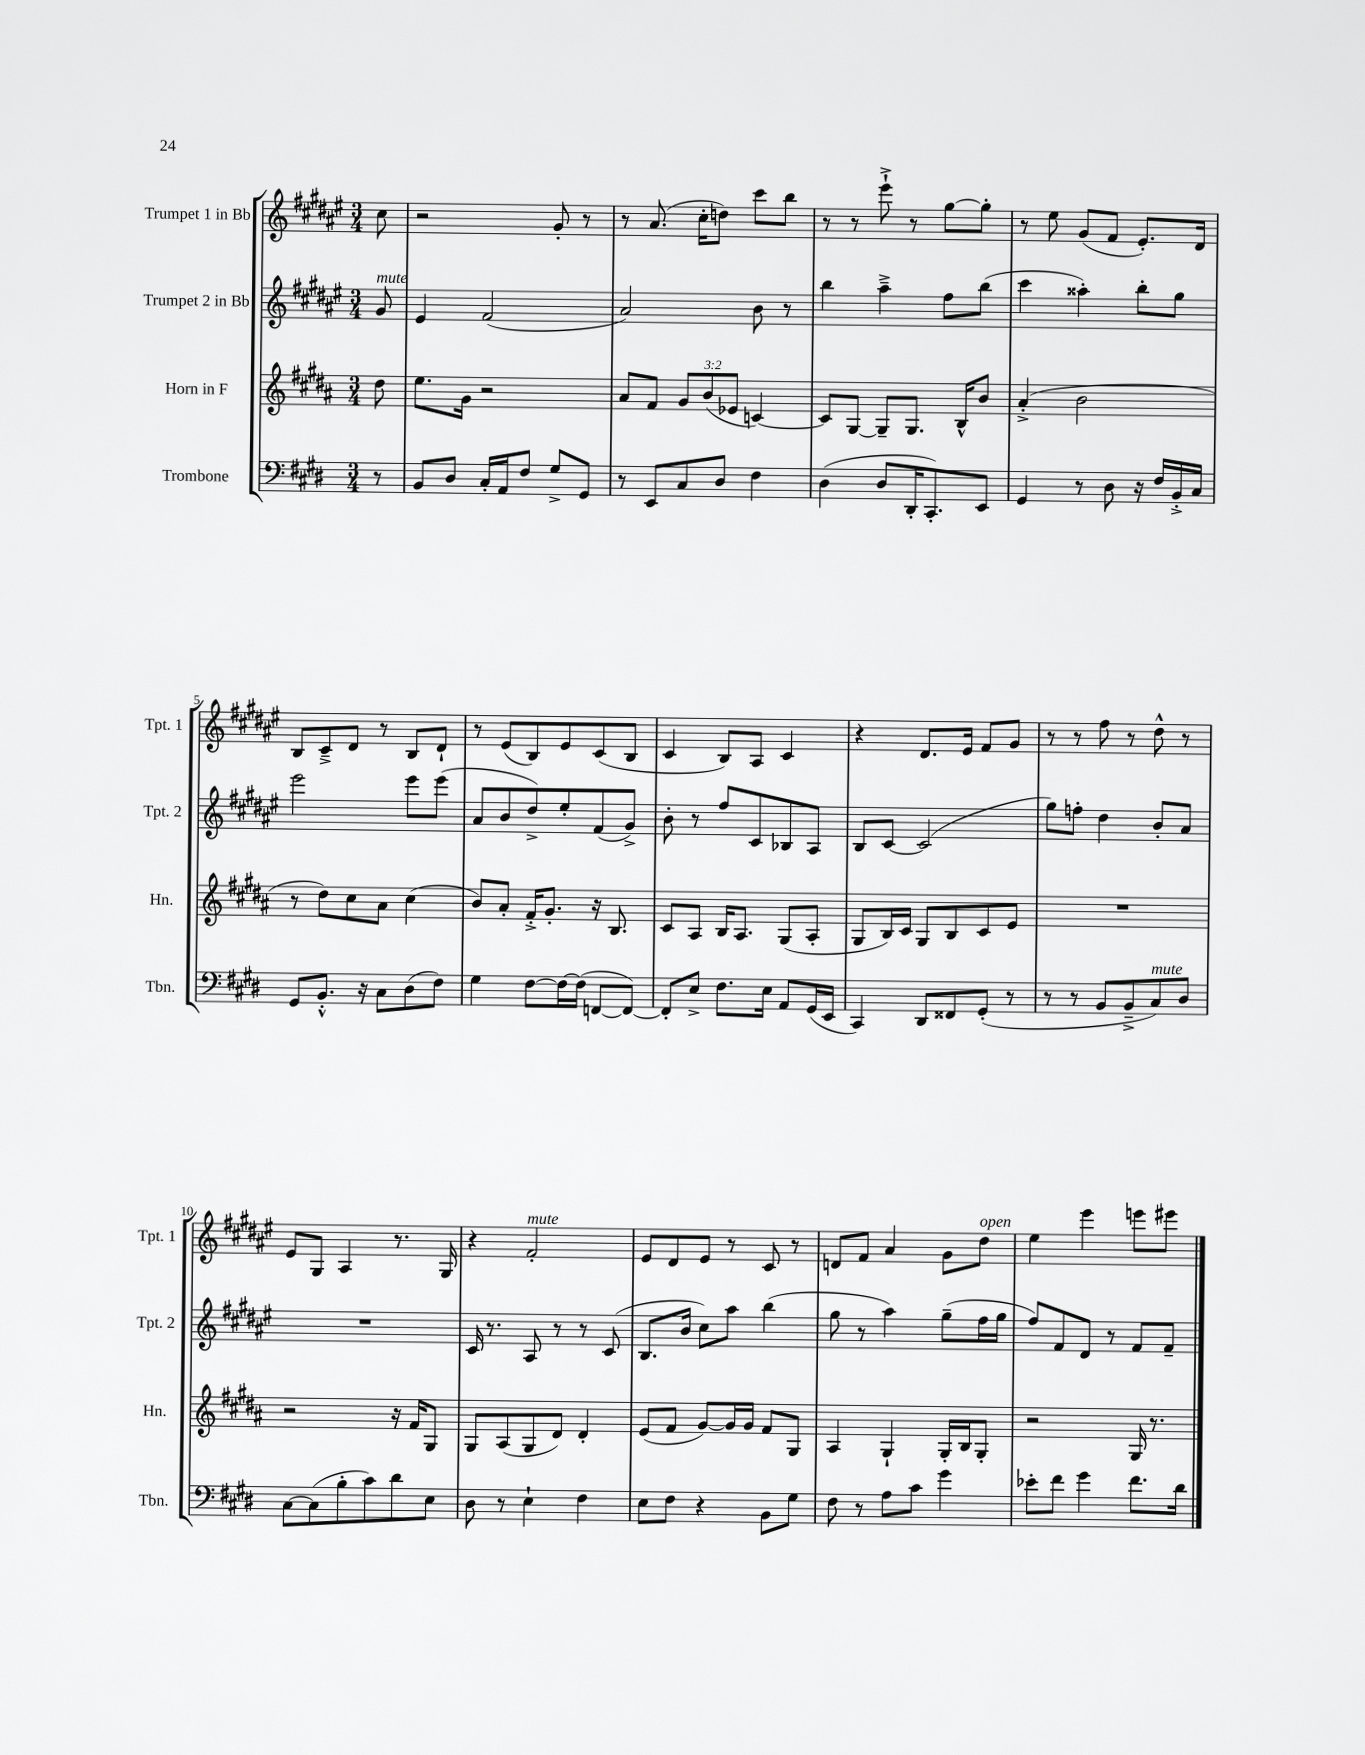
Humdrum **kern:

**kern	**kern	**kern	**kern
*staff4	*staff3	*staff2	*staff1
*clefF4	*clefG2	*clefG2	*clefG2
*k[f#c#g#d#]	*k[f#c#g#d#a#]	*k[f#c#g#d#a#e#]	*k[f#c#g#d#a#e#]
*M3/4	*M3/4	*M3/4	*M3/4
8r	8dd#	8g#	8cc#
=	=	=	=
8BB	8.ee	4e#	2r
8D#	.	.	.
.	16g#	.	.
16C#'	2r	(2f#	.
16AA	.	.	.
8F#	.	.	.
8G#^	.	.	8g#'
8GG#	.	.	8r
=	=	=	=
8r	8a#	2a#)	8r
8EE	8f#	.	(8.a#
8C#	12g#	.	.
.	.	.	16cc#'
.	(12b	.	.
8D#	.	.	8dd)
.	12e-	.	.
4F#	[4c)	8b	8ccc#
.	.	8r	8bb
=	=	=	=
(4D#	8c]	4bb	8r
.	[8G#	.	8r
8D#	8G#~]	4aa#~^	8eee#`^
16DD#'	8.G#	.	8r
8.CC#')	.	.	.
.	.	8ff#	[8gg#
.	16B^^	.	.
8EE	8b	(8bb	8gg#']
=	=	=	=
4GG#	(4a#'^	4ccc#	8r
.	.	.	8ee#
8r	2b	4aa##')	(8g#
8D#	.	.	8f#
16r	.	8bb'	8.e#')
16F#	.	.	.
16BB'^	.	8gg#	.
16C#	.	.	16d#
=	=	=	=
8GG#	8r	2eee#	8B
8.BB'^^	8dd#)	.	8c#~^
.	8cc#	.	8d#
16r	.	.	.
8C#	8a#	.	8r
(8D#	(4cc#	8eee#	8B
8F#)	.	(8eee#	8d#`
=	=	=	=
4G#	8b)	8a#	8r
.	8a#'	8b	(8e#
[8F#	16f#'^	8dd#^)	8B)
.	8.g#'	.	.
16F#_	.	8ee#'	8e#
(16F#]	.	.	.
[8FF	16r	(8f#	(8c#
.	8.B	.	.
8FF_)	.	8g#^)	8B
=	=	=	=
8FF']	8c#	8b'	4c#
8E^	8A#	8r	.
8.F#	16B	8ff#	8B)
.	8.A#	.	.
.	.	8c#	8A#
16E	.	.	.
8AA	(8G#	8B-	4c#
(16GG#	8A#'	8A#	.
16EE	.	.	.
=	=	=	=
4CC#)	8G#	8B	4r
.	16B)	[8c#	.
.	16c#	.	.
8DD#	8G#	(2c#]	8.d#
8FF##	8B	.	.
.	.	.	16e#
(8GG#'	8c#	.	8f#
8r	8e	.	8g#
=	=	=	=
8r	2.r	8gg#)	8r
8r	.	8ff'	8r
8BB	.	4dd#	8ff#
8BB~^	.	.	8r
8C#)	.	8b'	8dd#^^
8D#	.	8a#	8r
=	=	=	=
[8C#	2r	2.r	8e#
(8C#]	.	.	8G#
8B'	.	.	4A#
8c#)	.	.	.
8d#	16r	.	8.r
.	16f#	.	.
8E	8G#	.	.
.	.	.	16G#
=	=	=	=
8D#	8G#	16c#	4r
.	.	8.r	.
8r	(8A#	.	.
4E`	8G#	8A#	2f#'
.	8d#)	8r	.
4F#	4d#'	8r	.
.	.	(8c#	.
=	=	=	=
8E	(8e	8.B	8e#
8F#	8f#	.	8d#
.	.	16b	.
4r	[8g#)	8cc#)	8e#
.	16g#]	8aa#	8r
.	16g#	.	.
8BB	8f#	(4bb	8c#
8G#	8G#	.	8r
=	=	=	=
8F#	4A#	8gg#	8d
8r	.	8r	8f#
8A	4G#`	4aa#)	4a#
8c#	.	.	.
4g#	16G#'	(8gg#~	8g#
.	16B	.	.
.	8G#'	16ff#	8dd#
.	.	16gg#	.
=	=	=	=
8e-'	2r	8ff#)	4ee#
8f#	.	8f#	.
4g#	.	8d#	4eee#
.	.	8r	.
8.f#	16G#	8f#	8eee
.	8.r	.	.
.	.	8f#~	8eee#
16d#	.	.	.
==	==	==	==
*-	*-	*-	*-
